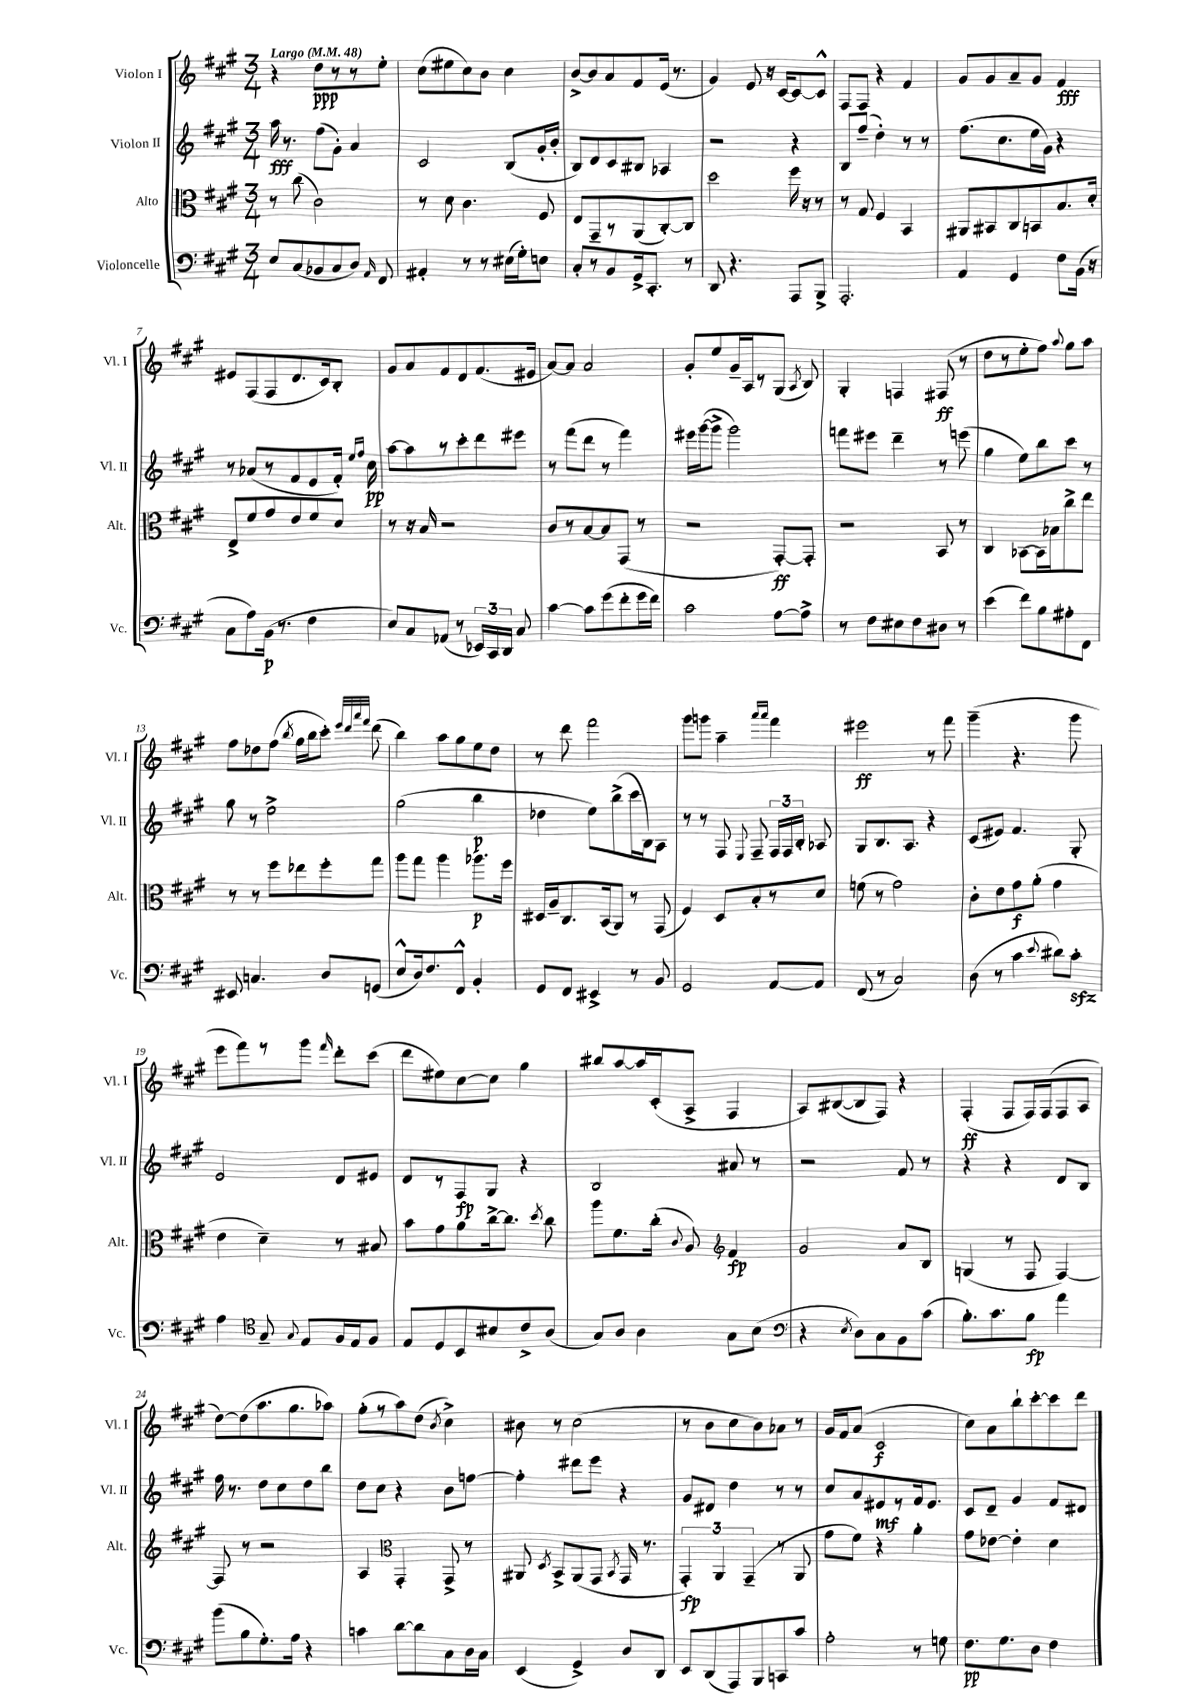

**kern	**kern	**kern	**kern
*staff4	*staff3	*staff2	*staff1
*clefF4	*clefC3	*clefG2	*clefG2
*k[f#c#g#]	*k[f#c#g#]	*k[f#c#g#]	*k[f#c#g#]
*M3/4	*M3/4	*M3/4	*M3/4
*MM48	*MM48	*MM48	*MM48
8E/L	8r	16aa\	4r
.	.	8.r	.
(8C#/	(8cc#\	.	.
8BB-/	2c#\)	(8ff#\L	8dd\L
8C#/	.	8g#'\J)	8r
8D/J)	.	4a/	8r
16qqAA/	.	.	.
8FF#/	.	.	8ee'\J
=	=	=	=
4AA#'/	8r	2c#/	(8cc#\L
.	8d\	.	8ee#\
8r	4.c#\	.	8cc#\)
8r	.	.	8b\J
(16E#\LL	.	(8B/L	4cc#\
16G#'\J)	.	.	.
8E\J	8F#/	16g#'/L	.
.	.	16b'/JJ	.
=	=	=	=
8C#'/L	8E/L	8B/L)	[8b^/L
8r	8GG#~/	8d/	8b/]
8BB/	8r	8c#/	8a/
16GG#^/k	(8AA/	8B#/J	8f#/
8.CC#'/J	.	.	.
.	[8C#'/)	4A-/	(16e/Jk
.	.	.	8.r
8r	8C#/]J	.	.
=	=	=	=
8DD/	2dd\	2r	4g#/)
4.r	.	.	.
.	.	.	8e/
.	.	.	16r
.	.	.	[16c#/LK
8AAA/L	16ff#\	4r	8c#/_
.	16r	.	.
8BBB^/J	8r	.	8c#^^/]J
=	=	=	=
2.AAA'/	8r	8B/L	8F#/L
.	8G#/	(8ff#~/J	8F#/J
.	4F#/	4dd'\)	4r
.	4BB/	8r	4f#/
.	.	8r	.
=	=	=	=
4AA/	8AA#/L	(8.ff#\L	8g#/L
.	8BB#/	.	8g#/
.	.	8.cc#\	.
4GG#/	8C#/	.	8a~/
.	8BB/	16ee\L	8g#/J
.	.	16g#\JJ)	.
8F#\L	8.B/	4r	4f#/
(16BB\Jk	.	.	.
16r	16d'/Jk	.	.
=	=	=	=
8C#\L	8E^/L	8r	8e#/L
8A\)	8f#/	(8a-/L	(8F#/
(16BB\Jk	8g#/	8r	8F#/
8.r	.	.	.
.	8e/	8f#/	8.d/
4F#\	8f#/	8e/	.
.	.	.	16c#/k)
.	8d/J	16f#'/Jk)	8B'/J
.	.	16qqee/LL	.
.	.	16qqff#/JJ	.
.	.	16cc#\	.
=	=	=	=
8E/L)	8r	[8aa\L	8g#/L
8C#/	16r	8aa\]	8a/
.	16B/	.	.
(8AA-/J	2r	8r	8f#/
8r	.	8ccc#'\	8d/
24EE-/LL)	.	8ddd\	(8.f#/
24CC#/	.	.	.
24DD/JJ	.	.	.
8C#/	.	8eee#\J	.
.	.	.	16e#/Jk
=	=	=	=
[4c#\	8c#/L	8r	[8a/L)
.	8r	(8fff#\L	8a/]J
8c#\]L	[8B/	8ddd\J	2a/
(8g#\	8B/]	8r	.
8f#'\	(8GG#/J	4fff#\)	.
16g#\L	8r	.	.
16f#\JJ)	.	.	.
=	=	=	=
2c#\	2r	16eee#\LL	8g#'/L
.	.	([16ggg#\J	.
.	.	8ggg#^\]J	8ee/
.	.	2ggg#\)	16g#~/L
.	.	.	16A/J
.	.	.	8r
[8A\L	[8GG#'/L)	.	(8G#/J
.	.	.	8qA/
8A^\]J	8GG#'/]J	.	8B/)
=	=	=	=
8r	2r	8fff\L	4G#'/
8F#\L	.	8eee#\J	.
8E#\	.	4ddd~\	4F/
8F#\	.	.	.
8D#\J	8BB/	8r	(8F#/
8r	8r	(8eee\	8r
=	=	=	=
(4e\	4C#/	4gg#\	8dd\L
.	.	.	8r
8f#\L)	[8BB-\L	8ee\L)	8ee'\
8B\	16BB-\]L	8bb\	8ff#\J)
.	16B-\J	.	.
.	.	.	8qqaa/
8A#'\	8cc#^\	8ccc#\J	8gg#\L
8FF#\J	8ee\J	8r	8aa\J
=	=	=	=
8EE#/	8r	8gg#\	8ff#\L
4.C/	8r	8r	8dd-\
.	8ff#\L	2ee^\	(8ff#\J
.	.	.	8qbb/
.	8ee-\	.	16gg#\LL
.	.	.	16bb\J
8D/L	8ff#'\	.	8ccc#'\J)
.	.	.	32qqeee/LLL
.	.	.	32qqddd/
.	.	.	32qqaaa/
.	.	.	32qqfff#/JJJ
(8GG/J	8gg#\J	.	(8ddd\
=	=	=	=
8E^^/L	8aa\L	(2gg#\	4bb\)
16D/k)	8gg#\J	.	.
8.F#/	.	.	.
.	4aa\	.	8aa\L
8FF#^^/J	.	.	8gg#\
4BB'/	8.aa-\L	4bb\	8ee\
.	.	.	8dd\J
.	16ff#\Jk	.	.
=	=	=	=
8GG#/L	16D#/LL	4dd-\	8r
.	16A~/J	.	.
8FF#/J	8.C#/	.	8ddd\
4EE#^/	.	8ee\L)	2fff#\
.	(16BB/k	.	.
.	8AA/J)	(8bb^\	.
8r	8r	16ccc#\L	.
.	.	16B\J)	.
8BB/	(8GG#/	8A\J	.
=	=	=	=
2GG#/	4F#/)	8r	8ggg#\L
.	.	8r	8ggg\J
.	8D/L	8F#/	4aa~\
.	.	8qqE/	.
.	8B'/	8F#~/	.
.	.	.	16qqaaa/LL
.	.	.	16qqaaa/JJ
[8AA/L	8r	24F#/LL	4fff#\
.	.	24F#/	.
.	.	24B'/JJ	.
8AA/]J	8d/J	8A-/	.
=	=	=	=
(8FF#/	(8f\	8G#/L	2eee#\
8r	8r	8.B/	.
2C#/)	2g#\)	.	.
.	.	8.A/J	.
.	.	4r	8r
.	.	.	8fff#\
=	=	=	=
(8D\	8c#'\L	(8c#/L	(4ggg#~\
8r	8e\	8e#/J)	.
4c#\	8g#\	4.f#/	4.r
.	(8a'\J	.	.
8qqe/	.	.	.
8d#\L)	4g#\	.	.
8c#'\J	.	8G#'/	8ggg#\
=	=	=	=
4A\	4e\	2e/	8eee\L
.	.	.	8fff#\)
*clefC4	*	*	*
8G#~/	4d~\)	.	8r
8qqG#/	.	.	.
8E/L	.	.	8ggg#\J
.	.	.	16qqfff#/
16F#/L	8r	8d/L	8ddd'\L
16E/J	.	.	.
8F#/J	8B#/	8e#/J	(8ccc#\J
=	=	=	=
8E/L	8b\L	8d/L	8ddd\L
8D/	8g#\	8r	8ee#\)
8BB/	8a\	8F#/	[8cc#\
8B#/	[16cc#^\k	8G#/J	8cc#\]J
.	8.cc#\]J	.	.
8c#^/	.	4r	4gg#\
.	8qdd/	.	.
(8A/J	8cc#\	.	.
=	=	=	=
8G#/L)	8aa\L	2B/	8bb#/L
8A/J	8.f#\	.	[8aa/
4A\	.	.	16aa/]L
.	(16cc#'\Jk	.	(16c#'/J
.	8qqc#/	.	.
.	8A/)	.	8A^/J
*	*clefG2	*	*
8G#\L	4f#/	8a#/	4F#/
(8B\J	.	8r	.
=	=	=	=
*clefF4	*	*	*
4r	2g#/	2r	8A/L)
.	.	.	([8B#/
8qE/	.	.	.
8D\L)	.	.	8B#/]
8C#\	.	.	8F#/J)
8BB\	8a/L	8f#/	4r
(8c#\J	8B/J	8r	.
=	=	=	=
8.B'\L)	(4G/	4r	(4F#'/
8.c#\	.	.	.
.	8r	4r	8F#/L
8B\J	8F#/	.	16F#/L)
.	.	.	(16F#/J
4a\	[4F#/)	8d/L	8F#/
.	.	8B/J	8A/J
=	=	=	=
(8b\L	8F#/]	16ff#\	[8dd\L)
.	.	8.r	.
8B\	8r	.	(8dd\]
8.G#'\)	2r	8dd\L	8.aa\
.	.	8cc#\	.
16A\Jk	.	.	8.gg#\
4r	.	8dd\	.
.	.	8bb\J	8aa-\J)
=	=	=	=
4c\	4A/	8dd\L	(8gg#'\L
.	.	8cc#\J	8r
*	*clefC3	*	*
[8d\L	4GG#'/	4r	8aa\)
8d\]	.	.	(8dd\J
.	.	.	8qb/
8C#\	8GG#^/	8b\L	4cc#^\)
16D\L	8r	[8ff\J	.
16C#\JJ	.	.	.
=	=	=	=
(4EE/	8AA#/	4ff'\]	8b#\
.	8qD/	.	.
.	8BB^/L	.	8r
4GG#^/)	(8AA#/	8ddd#\L	(2cc#\
.	8GG#/J	8eee\J	.
.	8qBB/	.	.
8D/L	16GG#/	4r	.
.	8.r	.	.
8DD/J	.	.	.
=	=	=	=
8EE/L	6GG#'/)	8g#/L	8r
(8DD/	.	8d#/J	8b\L
.	6AA/	.	.
8AAA/)	.	4dd\	8cc#\
.	(6GG#~/	.	.
8BBB/	.	.	8b\)
8CC/	8r	8r	8a-\J
8c#/J	8AA/	8r	8r
=	=	=	=
2A'\	8g#\L	8cc#/L	16g#/LL
.	.	.	16f#/J
.	8f#\J)	8a/	(8a/J
.	4r	8e#/	2c#/
.	.	8r	.
8r	4a'\	16f#/k	.
.	.	8.e#/J	.
8G\	.	.	.
=	=	=	=
8.F#\L	8g#\L	8c#/L	8cc#\L)
.	[8e-\J	8d~/J	8a\
8.G#\	.	.	.
.	4e-'\]	4g#/	8bb`\
8D\J	.	.	[8ccc#'\
4F#\	4d\	8f#/L	8ccc#\]
.	.	8d#/J	8ddd\J
==	==	==	==
*-	*-	*-	*-
